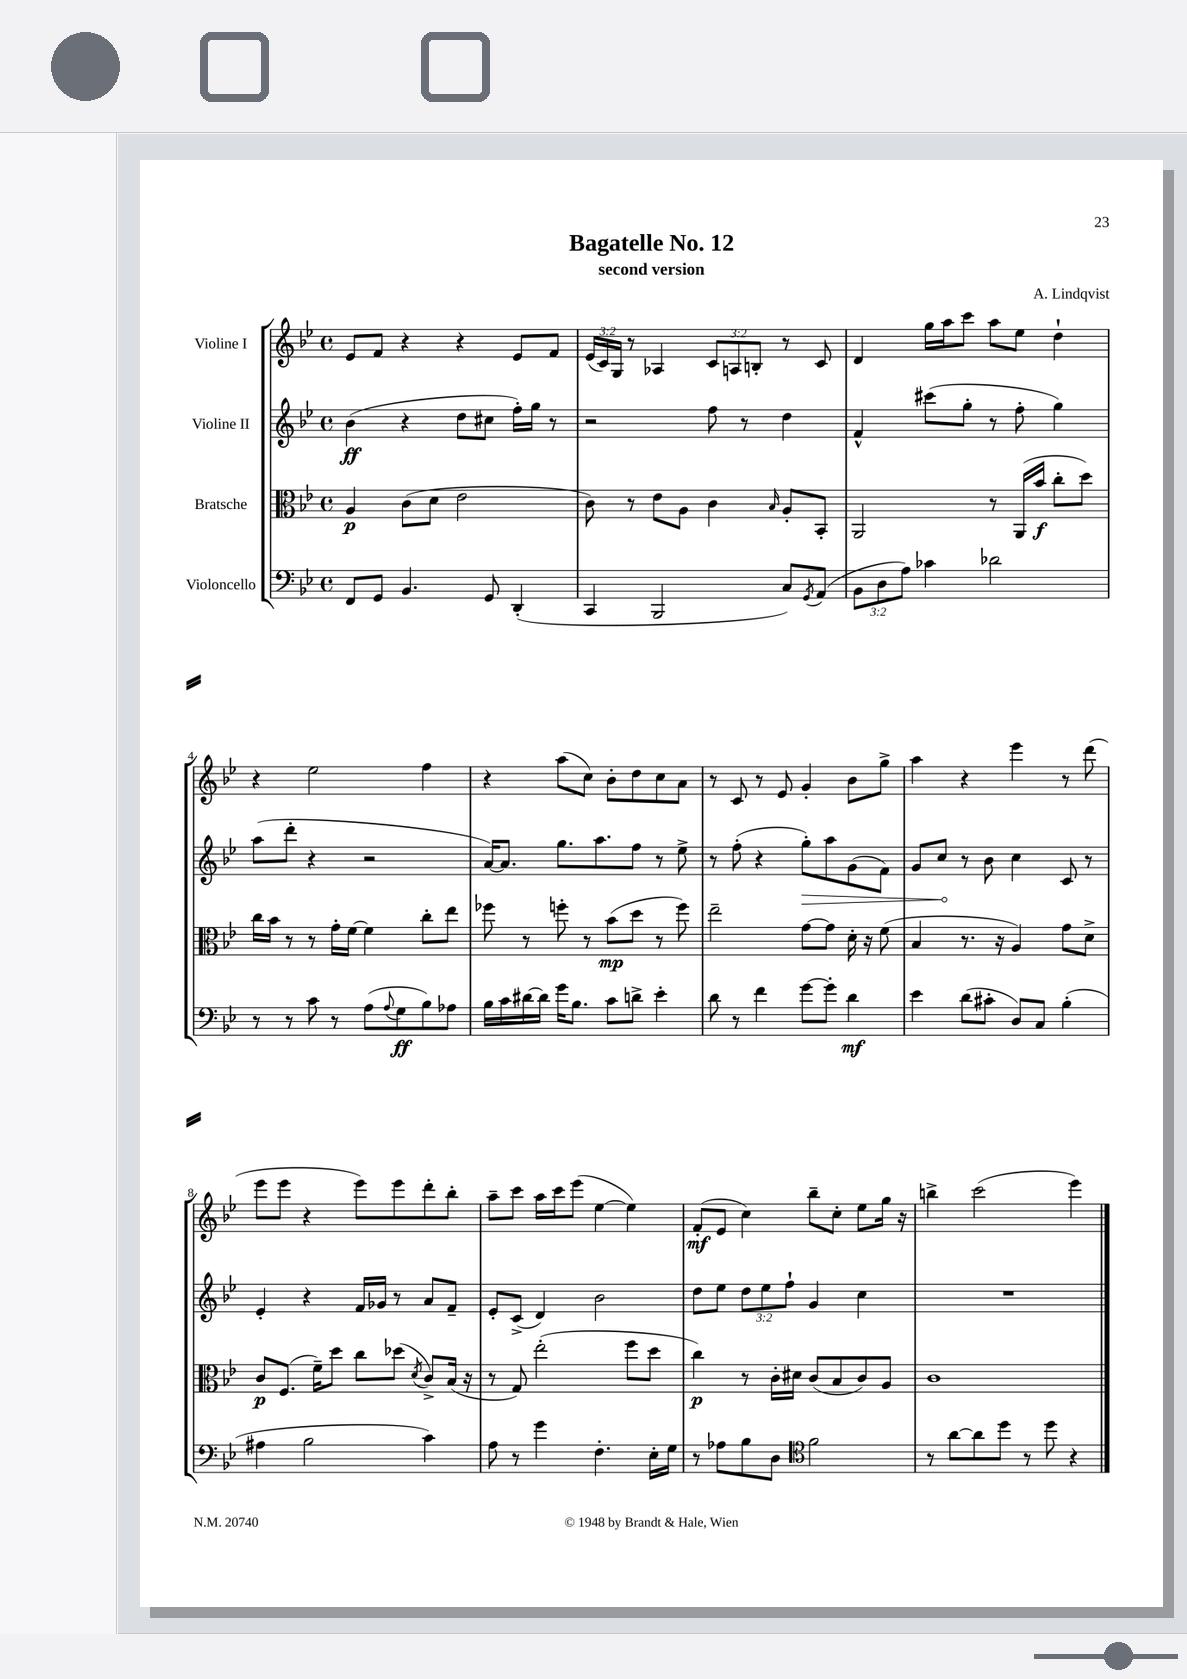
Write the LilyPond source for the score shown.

\header { title = "Bagatelle No. 12" composer = "A. Lindqvist" subtitle = "second version" }
<<
\new StaffGroup <<
\new Staff = "s0" \with { instrumentName = "Violine I" } {
    \clef treble \key bes \major \defaultTimeSignature \time 4/4 \override Staff.TupletNumber.text = #tuplet-number::calc-fraction-text
    ees'8 f'8 r4 r4 ees'8 f'8 |
    \tuplet 3/2 { ees'16( c'16) g16 } r8 aes4 \tuplet 3/2 { c'8 a8 b8-. } r8 c'8 |
    d'4 g''16 a''16 c'''8 a''8 ees''8 d''4-! |
    r4 ees''2 f''4 |
    r4 a''8( c''8) bes'8-. d''8 c''8 a'8 |
    r8 c'8 r8 ees'8 g'4-. bes'8 g''8-> |
    a''4 r4 ees'''4 r8 d'''8( |
    ees'''8 ees'''8 r4 ees'''8) ees'''8 d'''8-. bes''8-. |
    a''8-- c'''8 a''16 c'''16 ees'''8( ees''4~ ees''4) |
    f'8-.\mf( ees'8 c''4) bes''8-- c''8-. ees''8 g''16 r16 |
    b''4-> c'''2( ees'''4) \bar "|." |
}
\new Staff = "s1" \with { instrumentName = "Violine II" } {
    \clef treble \key bes \major \defaultTimeSignature \time 4/4 \override Staff.TupletNumber.text = #tuplet-number::calc-fraction-text
    bes'4\ff( r4 d''8 cis''8 f''16-.) g''16 r8 |
    r2 f''8 r8 d''4 |
    f'4-^ cis'''8( g''8-. r8 f''8-. g''4) |
    a''8( d'''8-. r4 r2 |
    a'16~) a'8. g''8. a''8. f''8 r8 ees''8-> |
    r8 f''8-.( r4 \once \override Hairpin.circled-tip = ##t g''8-.\>) a''8 g'8( f'8) |
    g'8 c''8\! r8 bes'8 c''4 c'8 r8 |
    ees'4-. r4 f'16 ges'16 r8 a'8 f'8-- |
    ees'8-. c'8->( d'4) bes'2 |
    d''8 ees''8 \tuplet 3/2 { d''8 ees''8 f''8-! } g'4 c''4 |
    R1 \bar "|." |
}
\new Staff = "s2" \with { instrumentName = "Bratsche" } {
    \clef alto \key bes \major \defaultTimeSignature \time 4/4
    a4\p c'8( d'8 ees'2 |
    c'8) r8 ees'8 a8 c'4 \grace { bes16 } a8-. bes,8-. |
    a,2 r8 a,16( bes'16\f c''8-. d''8) |
    c''16 bes'16 r8 r8 g'16-. f'16~ f'4 c''8-. ees''8 |
    fes''8 r8 f''8-. r8 bes'8\mp( d''8 r8 f''8) |
    ees''2-- g'8~ g'8 d'16-. r16 f'8( |
    bes4 r8. r16 a4) g'8 d'8-> |
    c'8\p f8.( f'16--) d''8 c''8 des''8( \acciaccatura { d'8 } c'8->) bes16( r16 |
    r8 g8) ees''2-.( f''8 d''8 |
    c''4\p) r8 c'16-. dis'16 c'8( bes8 c'8) a8 |
    c'1 \bar "|." |
}
\new Staff = "s3" \with { instrumentName = "Violoncello" } {
    \clef bass \key bes \major \defaultTimeSignature \time 4/4 \override Staff.TupletNumber.text = #tuplet-number::calc-fraction-text
    f,8 g,8 bes,4. g,8 d,4-.( |
    c,4 bes,,2 c8) \acciaccatura { g,8 } a,8( |
    \tuplet 3/2 { bes,8 d8 a8) } ces'4 des'2 |
    r8 r8 c'8 r8 a8( \appoggiatura { a8 } g8\ff bes8) aes8 |
    bes16 c'16 dis'16~ dis'16 g'16 bes8. c'8 d'8-> ees'4-. |
    d'8 r8 f'4 g'8~ g'8-. d'4\mf |
    ees'4 d'8( cis'8-. d8) c8 bes4-.( |
    ais4 bes2 c'4) |
    a8 r8 g'4 f4.-. ees16-. g16 |
    r8 aes8 bes8 d8 \clef tenor f'2 |
    r8 a'8~ a'8 d''8 r8 d''8 r4 \bar "|." |
}
>>
>>
